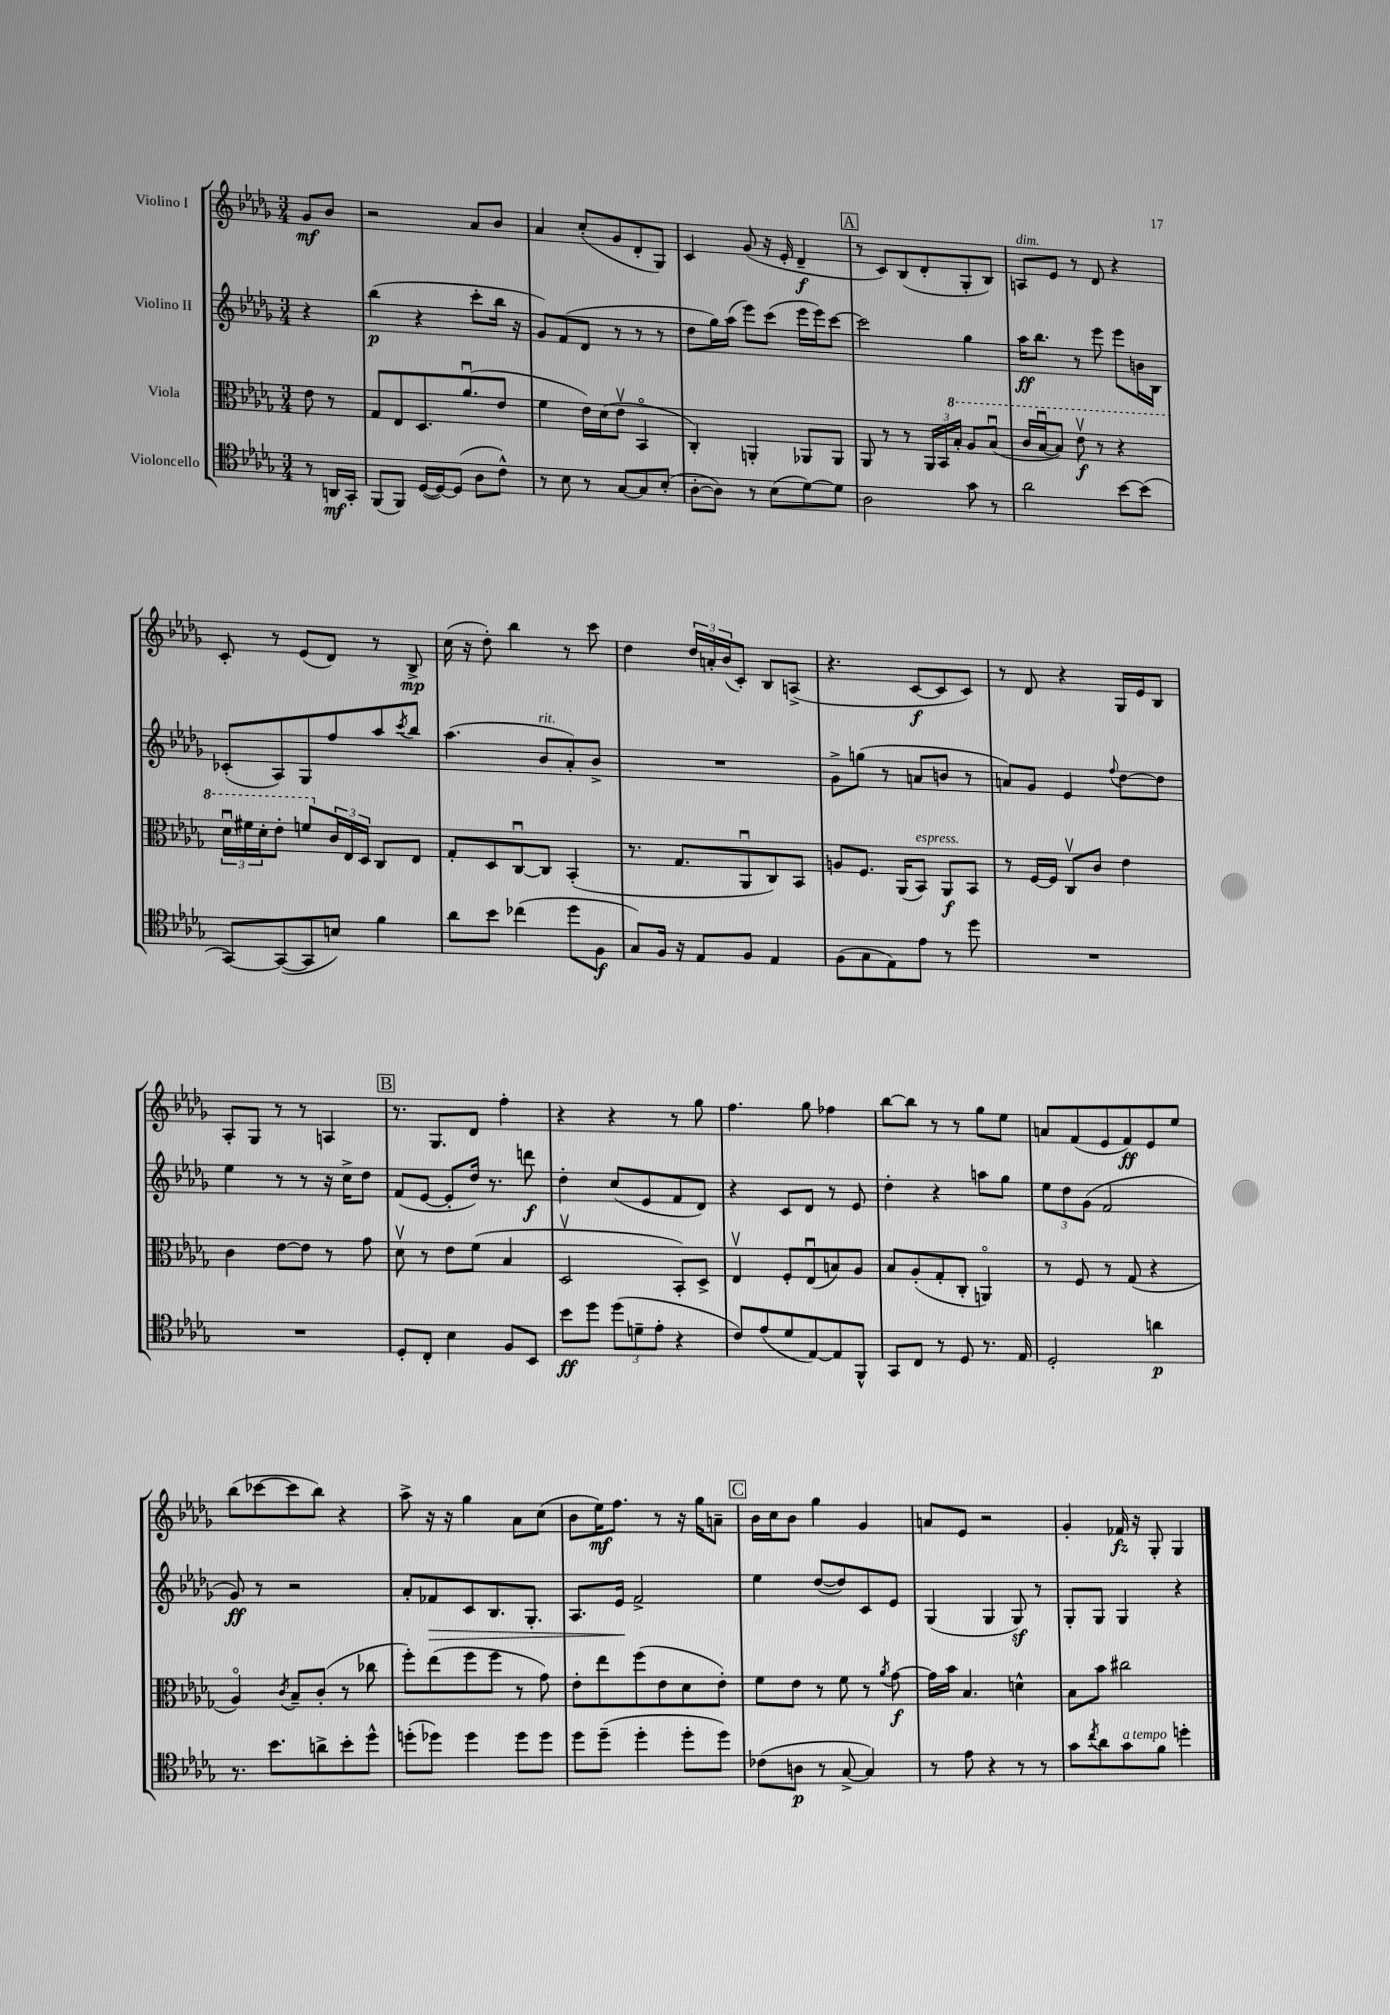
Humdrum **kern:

**kern	**dynam	**kern	**dynam	**kern	**dynam	**kern	**dynam
*part4	*part4	*part3	*part3	*part2	*part2	*part1	*part1
*staff4	*staff4	*staff3	*staff3	*staff2	*staff2	*staff1	*staff1
*I"Violoncello	*	*I"Viola	*	*I"Violino II	*	*I"Violino I	*
*clefC4	*	*clefC3	*	*clefG2	*	*clefG2	*
*k[b-e-a-d-g-]	*	*k[b-e-a-d-g-]	*	*k[b-e-a-d-g-]	*	*k[b-e-a-d-g-]	*
*M3/4	*	*M3/4	*	*M3/4	*	*M3/4	*
=	=	=	=	=	=	=	=
8r	.	8e-\	.	4r	.	8g-/L	mf
16AAn/LL	mf	8r	.	.	.	8b-/J	.
16GG-'/JJ	.	.	.	.	.	.	.
=1	=1	=1	=1	=1	=1	=1	=1
(8FF/L	.	8G-/L	.	(4bb-\	p	2r	.
8FF/J)	.	8E-/	.	.	.	.	.
([16D-/LL	.	8.D-/	.	4r	.	.	.
16D-/J_)	.	.	.	.	.	.	.
(8D-/J]	.	.	.	.	.	.	.
.	.	(8.a-u/	.	.	.	.	.
8A-\L	.	.	.	8ccc'\L	.	8a-/L	.
8c^^\J)	.	8e-/J	.	16bb-\Jk	.	8b-/J	.
.	.	.	.	16r	.	.	.
=2	=2	=2	=2	=2	=2	=2	=2
8r	.	4f\	.	8g-/L)	.	4a-/	.
8B-\	.	.	.	(8f/	.	.	.
8r	.	16e-\LL)	.	8d-/J	.	(8cc'/L	.
.	.	(16d-\J	.	.	.	.	.
[8G-/L	.	8e-v\J	.	8r	.	8g-/	.
8G-/]	.	4BB-/	.	8r	.	8d-'/	.
(8B-'/J	.	.	.	8r	.	8G-/J)	.
=3	=3	=3	=3	=3	=3	=3	=3
[8A-'\L	.	4C'/)	.	8dd-\L	.	4c/	.
8A-\J])	.	.	.	16gg-\L)	.	.	.
.	.	.	.	(16aa-\JJ	.	.	.
8r	.	4AAn'/	.	8eee-\L)	.	(8g-/	.
(8B-\L	.	.	.	(8ccc\J	.	16r	.
.	.	.	.	.	.	16e-'/	.
[8d-\)	.	8AA-X/L	.	16eee-\LL	.	4d-~/	f
.	.	.	.	16eee-\J)	.	.	.
8d-\J]	.	8AA-/J	.	[8ccc\J	.	.	.
!!LO:REH:place=s1:t=A
=4	=4	=4	=4	=4	=4	=4	=4
2A-\	.	8AA-/	.	2ccc\]	.	8r	.
.	.	8r	.	.	.	8c/L)	.
.	.	8r	.	.	.	(8B-/	.
.	.	24AA-/LL	.	.	.	8d-'/	.
.	.	24BB-/	.	.	.	.	.
*	*	*8va	*	*	*	*	*
.	.	24b-'/JJ	.	.	.	.	.
8g-\	.	8a-/L	.	4gg-\	.	8G-'/	.
8r	.	(8b-u/J	.	.	.	8B-/J)	.
=5	=5	=5	=5	=5	=5	=5	=5
!	!	!	!	!	!	!LO:TX:a:i:t=dim.	!
2a-\	.	16cc/LL	.	16aa-\KL	ff	8An/L	.
.	.	[16b-u/J	.	8.bb-\J	.	.	.
.	.	8b-/J])	.	.	.	8e-/J	.
.	.	8ee-v\	f	8r	.	8r	.
.	.	8r	.	8eee-\	.	8d-/	.
[8b-\L	.	4r	.	8eee-\L	.	4r	.
(8b-\J]	.	.	.	16bn\L	.	.	.
.	.	.	.	16B-\JJ	.	.	.
!!LO:LB:g=z
=6	=6	=6	=6	=6	=6	=6	=6
[8GG-/L)	.	24dd-u\LL	.	(8c-X'/L	.	8c'/	.
.	.	24ff#X\	.	.	.	.	.
.	.	24dd-'\J	.	.	.	.	.
(8GG-/_	.	8ee-'\J	.	8A-/)	.	8r	.
8GG-/]	.	8ffn/L	.	8G-/	.	(8e-/L	.
*	*	*X8va	*	*	*	*	*
8Bn/J)	.	24c/L	.	8ff/	.	8d-/J)	.
.	.	24E-/	.	.	.	.	.
.	.	24D-/JJ	.	.	.	.	.
4f\	.	8C/L	.	8aa-/	.	8r	.
.	.	.	.	8qccc/	.	.	.
.	.	8E-/J	.	8bb-/J	.	8B-^/	mp
=7	=7	=7	=7	=7	=7	=7	=7
8a-\L	.	8G-'/L	.	(4.aa-\	.	(16cc\	.
.	.	.	.	.	.	16r	.
8b-\J	.	8D-/	.	.	.	8dd-'\)	.
(4cc-X\	.	[8Cu/	.	.	.	4bb-\	.
!	!	!	!	!LO:TX:a:i:t=rit.	!	!	!
.	.	8C/J]	.	8b-/L	.	.	.
8dd-\L	.	(4BB-'/	.	8a-'/)	.	8r	.
8F\J	f	.	.	8b-^/J	.	8ccc\	.
=8	=8	=8	=8	=8	=8	=8	=8
8G-/L)	.	8.r	.	2.r	.	4dd-\	.
16F/Jk	.	.	.	.	.	.	.
16r	.	8.G-/L	.	.	.	.	.
8E-/L	.	.	.	.	.	24dd-/LL	.
.	.	.	.	.	.	24an'/	.
.	.	.	.	.	.	(24b-/J	.
8F/J	.	8AA-u/	.	.	.	8c'/J)	.
4E-/	.	8C/)	.	.	.	8B-/L	.
.	.	8BB-/J	.	.	.	(8An^/J	.
=9	=9	=9	=9	=9	=9	=9	=9
(8F\L	.	8An/L	.	8g-^\L	.	4.r	.
8G-\	.	8.F/J	.	(8ggn\J	.	.	.
8E-\)	.	.	.	8r	.	.	.
.	.	(16AA-/KL	.	.	.	.	.
!	!	!LO:TX:a:i:t=espress.	!	!	!	!	!
8e-\J	.	8BB-/J)	.	8an/L	.	[8c/L	f
8r	.	8AA-/L	f	8bn/J	.	8c/]	.
8dd-\	.	8BB-/J	.	8r	.	8c/J)	.
=10	=10	=10	=10	=10	=10	=10	=10
2.r	.	8r	.	8an/L)	.	8r	.
.	.	[16F/LL	.	8g-/J	.	8d-/	.
.	.	16F/JJ]	.	.	.	.	.
.	.	8Cv/L	.	4e-/	.	4r	.
.	.	8c/J	.	.	.	.	.
.	.	.	.	8qqff/	.	.	.
.	.	4e-\	.	[8dd-\L	.	16G-/LL	.
.	.	.	.	.	.	16e-/J	.
.	.	.	.	8dd-\J]	.	8B-/J	.
!!LO:LB:g=z
=11	=11	=11	=11	=11	=11	=11	=11
2.r	.	4c\	.	4ee-\	.	8A-'/L	.
.	.	.	.	.	.	8G-/J	.
.	.	[8e-\L	.	8r	.	8r	.
.	.	8e-\J]	.	8r	.	8r	.
.	.	8r	.	16r	.	4An/	.
.	.	.	.	16cc^\KL	.	.	.
.	.	8g-\	.	8dd-\J	.	.	.
!!LO:REH:place=s1:t=B
=12	=12	=12	=12	=12	=12	=12	=12
8D-'/L	.	8d-v\	.	(8f/L	.	8.r	.
8C'/J	.	8r	.	[8e-/J	.	.	.
.	.	.	.	.	.	8.G-/L	.
4B-\	.	8e-\L	.	8e-'/L]	.	.	.
.	.	(8f\J	.	16dd-/Jk)	.	8d-/J	.
.	.	.	.	8.r	.	.	.
8F/L	.	4B-/	.	.	.	4ff'\	.
8BB-/J	.	.	.	8dddn\	f	.	.
=13	=13	=13	=13	=13	=13	=13	=13
8b-\L	ff	2D-v/	.	4dd-'\	.	4r	.
8dd-\J	.	.	.	.	.	.	.
(12dd-\L	.	.	.	(8cc/L	.	4r	.
12dn~\	.	.	.	.	.	.	.
.	.	.	.	8e-/	.	.	.
12e-'\J	.	.	.	.	.	.	.
4r	.	8BB-'/L)	.	8f/	.	8r	.
.	.	8D-^/J	.	8d-/J)	.	8gg-\	.
=14	=14	=14	=14	=14	=14	=14	=14
8c/L)	.	4E-v/	.	4r	.	4.ff\	.
(8e-/	.	.	.	.	.	.	.
8d-/	.	8F'/L	.	8c/L	.	.	.
[8E-/)	.	(8E-u/	.	8d-/J	.	8gg-\	.
8E-/]	.	8Bn/)	.	8r	.	4ff-X\	.
8FF^^/J	.	8A-/J	.	8e-/	.	.	.
=15	=15	=15	=15	=15	=15	=15	=15
8GG-/L	.	8B-/L	.	4dd-'\	.	[8bb-\L	.
8C/J	.	(8A-'/	.	.	.	8bb-\J]	.
8r	.	8G-'/	.	4r	.	8r	.
8D-/	.	8C'/J	.	.	.	8r	.
8.r	.	4AAn/)	.	8aan\L	.	8gg-\L	.
.	.	.	.	8gg-\J	.	8ee-\J	.
16E-/	.	.	.	.	.	.	.
=16	=16	=16	=16	=16	=16	=16	=16
2D-'/	.	8r	.	12ee-\L	.	8an/L	.
.	.	.	.	12dd-\	.	.	.
.	.	8F/	.	.	.	(8f/	.
.	.	.	.	(12g-\J	.	.	.
.	.	8r	.	2f/	.	8e-/	.
.	.	(8G-/	.	.	.	8f/)	ff
4an\	p	4r	.	.	.	8e-/	.
.	.	.	.	.	.	8ee-/J	.
!!LO:LB:g=z
=17	=17	=17	=17	=17	=17	=17	=17
8.r	.	4A-/)	.	8g-/)	ff	(8bb-\L	.
.	.	.	.	8r	.	[8ccc-X\	.
8.b-\L	.	.	.	.	.	.	.
.	.	8qc/	.	.	.	.	.
.	.	8B-~/L	.	2r	.	8ccc-\]	.
8an^\	.	(8c'/J	.	.	.	8bb-\J)	.
8b-'\	.	8r	.	.	.	4r	.
8dd-^^\J	.	8cc-X\	.	.	.	.	.
=18	=18	=18	=18	=18	=18	=18	=18
(8ddn'\L	.	8ff'\L)	.	8a-'/L	.	8aa-^\	.
!	!	!	!	!	!LO:HP:b	!	!
8dd-X\J)	.	(8ee-\	.	8f-X/	>	16r	.
.	.	.	.	.	.	16r	.
4dd-\	.	8ff\	.	8c/	.	4gg-\	.
.	.	8ff\J	.	8.B-/	.	.	.
8dd-\L	.	8r	.	.	.	8a-\L	.
.	.	.	.	8.G-'/J	.	.	.
8dd-\J	.	8g-\)	.	.	.	(8cc\J	.
=19	=19	=19	=19	=19	=19	=19	=19
8dd-\L	.	8e-'\L	.	8.A-/L	.	8b-\L	.
(8dd-~\J	.	8ee-\	.	.	.	16ee-\K)	mf
.	.	.	.	16e-/Jk	.	8.ff\J	.
4dd-'\	.	(8ff\	.	2f^/	]	.	.
.	.	8e-\	.	.	.	8r	.
8dd-'\L	.	8d-\	.	.	.	16r	.
.	.	.	.	.	.	16gg-\KL	.
8dd-\J)	.	8e-'\J)	.	.	.	8an~\J	.
!!LO:REH:place=s1:t=C
=20	=20	=20	=20	=20	=20	=20	=20
(8c-X\L	.	8f\L	.	4ee-\	.	16b-\LL	.
.	.	.	.	.	.	16cc\J	.
8An\J	p	8e-\J	.	.	.	8b-\J	.
8r	.	8r	.	([8dd-/L	.	4gg-\	.
[8G-^/	.	8f\	.	8dd-/])	.	.	.
4G-/])	.	8r	.	8c/	.	4g-/	.
.	.	8qa-/	.	.	.	.	.
.	.	[8g-\	f	8e-/J	.	.	.
=21	=21	=21	=21	=21	=21	=21	=21
8r	.	16g-\LL]	.	(4G-/	.	8an/L	.
.	.	16b-\JJ	.	.	.	.	.
8e-\	.	4.B-/	.	.	.	8e-/J	.
4r	.	.	.	4G-/	.	2r	.
8r	.	4dn^^\	.	8G-z/)	.	.	.
8r	.	.	.	8r	.	.	.
=22	=22	=22	=22	=22	=22	=22	=22
8g-\L	.	8B-\L	.	8G-'/L	.	4g-'/	.
8qcc/	.	.	.	.	.	.	.
8a-\	.	8b-\J	.	8G-/J	.	.	.
!LO:TX:a:i:t=a tempo	!	!	!	!	!	!	!
8g-\	.	2cc#X\	.	4G-/	.	16f-X/	fz
.	.	.	.	.	.	16r	.
8f\J	.	.	.	.	.	8G-'/	.
4ddn'\	.	.	.	4r	.	4G-/	.
==	==	==	==	==	==	==	==
*-	*-	*-	*-	*-	*-	*-	*-
